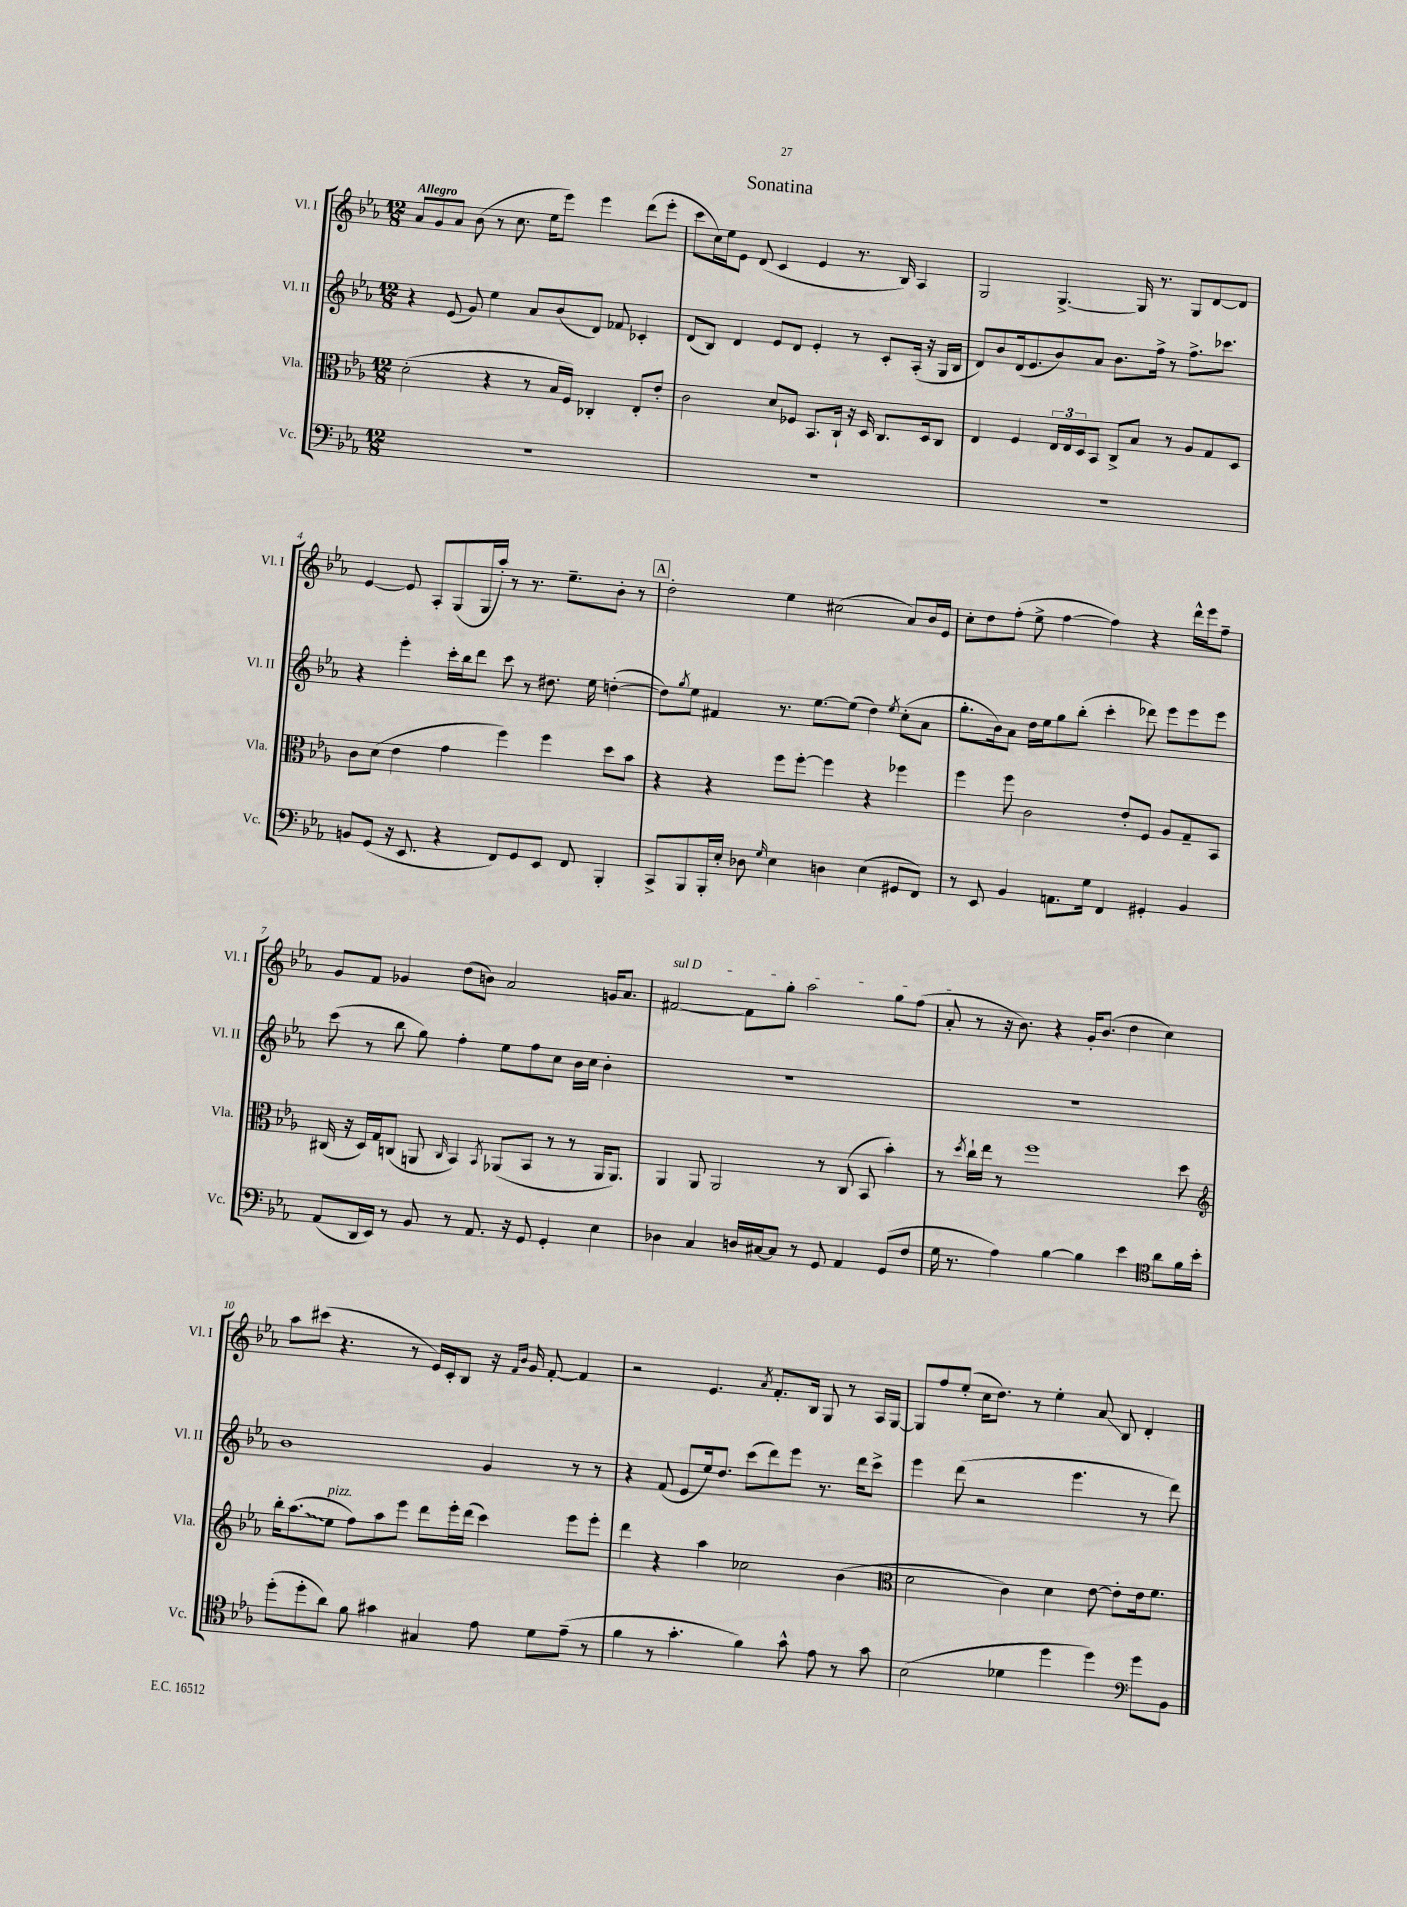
\header { title = "Sonatina" }
<<
\new StaffGroup <<
\new Staff = "s0" \with { instrumentName = "Vl. I" shortInstrumentName = "Vl. I" } {
    \clef treble \key ees \major \numericTimeSignature \time 12/8 \tempo "Allegro"
    aes'8 g'8 aes'8 bes'8( r8 c''8. ees''16 ees'''8) ees'''4 d'''8( ees'''8-. |
    c'''8 c''16) ees''16 ees'8 d'8( c'4 ees'4 r8. bes16) aes4 |
    g2 g4.~-> g16 r8. g8 d'8~ d'8 |
    ees'4~ ees'8 aes8-. g8( g16 aes''16-.) r8 r8. ees''8.-- bes'8-. r8 |
    \mark \markup { \box "A" } d''2-. ees''4 cis''2( aes'8) bes'16 ees'16 |
    c''8-. d''8 f''8-.( ees''8-> f''4~ f''4) r4 d'''16-^ ees'''16 f''8-- |
    g'8 f'8 ges'4 d''8( b'8) aes'2 g'16 aes'8. |
    \once \override TextSpanner.bound-details.left.text = \markup { \italic "sul D" } fis'2~\startTextSpan fis'8 g''8-. aes''2 g''8 f''8( |
    aes'8-.\stopTextSpan r8 r16 bes'8.) r4 g'16-. bes'8.( d''4 c''4) |
    aes''8 cis'''8( r4. r8 ees'16) c'16-. bes8 r16 \grace { f'16 bes'16 } g'16 f'8~-. f'4 |
    r2 ees'4. \acciaccatura { aes'8 } f'8.-. bes16 g8 r8 aes16 g16~ |
    g8 f''8 ees''8-.( c''16 d''8.) r8 ees''4-. aes'8\glissando bes8 d'4-. \bar "|." |
}
\new Staff = "s1" \with { instrumentName = "Vl. II" shortInstrumentName = "Vl. II" } {
    \clef treble \key ees \major \numericTimeSignature \time 12/8
    r4 ees'8( g'8) ees''4 aes'8 bes'8( d'8) fes'8 ces'4-. |
    d'8( bes8) d'4 ees'8 d'8 ees'4-. r8 c'8-. aes16-.( r16 g16 bes16 |
    d'8) bes'8 d'16( ees'8. bes'8) aes'8 bes'8. f''16-> r8 f''8.-> ces'''8. |
    r4 ees'''4-. c'''16-. bes''16 d'''8 c'''8 r8 dis''8. ees''16 d''4~-.( |
    \mark \markup { \box "A" } d''8) \acciaccatura { g''8 } ees''8 fis'4 r8. ees''8.~ ees''8( d''4) \acciaccatura { ees''8 } c''8-.( aes'8 |
    g''8.-. bes'16) aes'8 d''16 ees''16 g''8 bes''8-.( c'''4-. des'''8) ees'''8 ees'''8 ees'''8 |
    c'''8( r8 bes''8 g''8) f''4-. ees''8 f''8 c''8 bes'16 c''16 bes'4-. |
    R1. |
    R1. |
    bes'1 g'4 r8 r8 |
    r4 f'8( ees'8 ees''16) d''8. c'''8( d'''8) ees'''8 r8. d'''16 c'''8-> |
    ees'''4 d'''8( r2 ees'''4. r8 d'''8) \bar "|." |
}
\new Staff = "s2" \with { instrumentName = "Vla." shortInstrumentName = "Vla." } {
    \clef alto \key ees \major \numericTimeSignature \time 12/8
    d'2-.( r4 r8 bes16 f16) ces4-. ees8-. ees'8-. |
    c'2 d'8 fes8 bes,8. c16-! r16 d16 c8. d16 c8 |
    ees4 f4 \tuplet 3/2 { ees16 ees16 d16 } bes,8 c8-> bes8 r8 aes8 g8 d8 |
    c'8 d'8( ees'4 g'4 f''4) f''4 d''8 bes'8 |
    \mark \markup { \box "A" } r4 r4 f''8 f''8~-. f''4 r4 fes''4 |
    f''4 f''8 c'2 ees'8-. f8 aes8 g8-- bes,8 |
    cis16( r16 d16) g16 c8( a,8 \grace { c16 } bes,4) \acciaccatura { bes,8 } aes,8( bes,8 r8 r8 aes,16 aes,8.) |
    aes,4 aes,8 aes,2 r8 c8( bes,8 bes'4-.) |
    r8 \acciaccatura { d''8 } c''16-! ees''16 r8 f''1 d''8 |
    \clef treble bes''16-. \once \override Glissando.style = #'zigzag aes''8.\glissando( ees''8^\markup { \italic "pizz." } f''8) aes''8 ees'''8 d'''8 ees'''16-. d'''16( c'''4) ees'''8 ees'''8-. |
    d'''4 r4 aes''4 ces''2 bes'4( |
    \clef alto d'2 c'4) d'4 ees'8~ ees'8-. ees'16 f'8. \bar "|." |
}
\new Staff = "s3" \with { instrumentName = "Vc." shortInstrumentName = "Vc." } {
    \clef bass \key ees \major \numericTimeSignature \time 12/8
    R1. |
    R1. |
    R1. |
    b,8 g,8( r16 ees,8. r4 f,8) g,8 ees,8 f,8 bes,,4-. |
    \mark \markup { \box "A" } c,8-> bes,,8 bes,,16-. ees16-. des8 \grace { g16 } ees4 d4 ees4( gis,8 f,8) |
    r8 ees,8 bes,4 a,8. g16 f,4 gis,4-. bes,4 |
    aes,8( d,16 ees,16) r8 bes,8 r8 aes,8. r16 g,8 g,4-. ees4 |
    des4 c4 d16 cis16~ cis8 r8 g,8 aes,4 g,8( f8 |
    g16 r8. aes4) bes4~ bes4 ees'4 \clef tenor aes'8 f'16 bes'16-. |
    d''8-.( d''8-. aes'8) f'8 gis'4 gis4 ees'8 d'8 ees'8--( r8 |
    f'4 r8 g'4.-. f'4) g'8-^ ees'8 r8 g'8 |
    bes2( des'4 d''4 d''4) \clef bass g'8 bes,8 \bar "|." |
}
>>
>>
